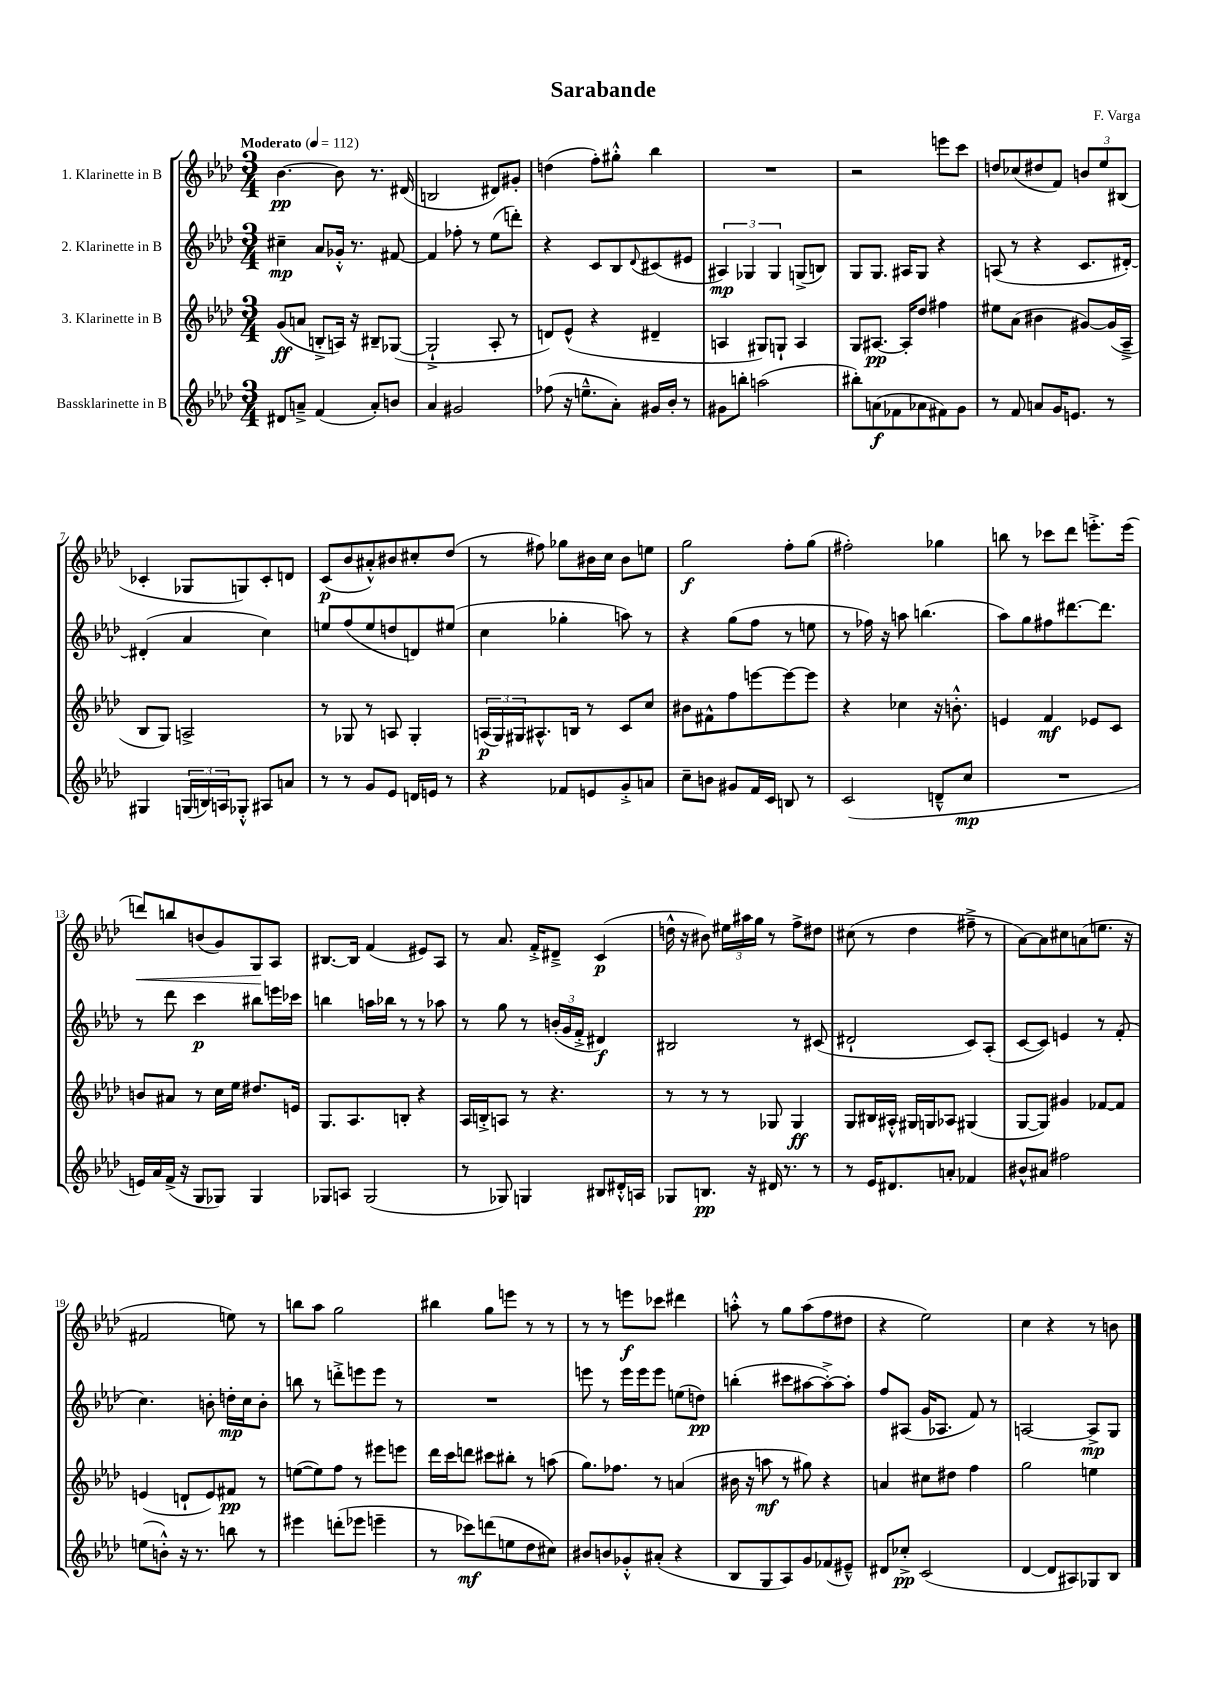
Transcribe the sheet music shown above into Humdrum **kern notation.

**kern	**dynam	**kern	**dynam	**kern	**dynam	**kern	**dynam
*part4	*part4	*part3	*part3	*part2	*part2	*part1	*part1
*staff4	*staff4	*staff3	*staff3	*staff2	*staff2	*staff1	*staff1
*I"Bassklarinette in B	*	*I"3. Klarinette in B	*	*I"2. Klarinette in B	*	*I"1. Klarinette in B	*
*clefG2	*	*clefG2	*	*clefG2	*	*clefG2	*
*k[b-e-a-d-]	*	*k[b-e-a-d-]	*	*k[b-e-a-d-]	*	*k[b-e-a-d-]	*
*M3/4	*	*M3/4	*	*M3/4	*	*M3/4	*
*MM112	*	*MM112	*	*MM112	*	*MM112	*
=1	=1	=1	=1	=1	=1	=1	=1
!	!	!	!	!	!	!LO:TX:a:B:t=Moderato	!
8d#X/L	.	(8g/L	ff	4cc#X~\	mp	[4.b-\	pp
8an~^/J	.	8an/J	.	.	.	.	.
(4f/	.	8Bn'^/L	.	8a-/L	.	.	.
.	.	16An/Jk)	.	16g-X'^^/Jk	.	8b-\]	.
.	.	16r	.	8.r	.	.	.
8a'/L)	.	8B#X~/L	.	.	.	8.r	.
8bn/J	.	([8G-X/J	.	[8f#X/	.	.	.
.	.	.	.	.	.	(16d#X/	.
=2	=2	=2	=2	=2	=2	=2	=2
4a-/	.	2G-`^/]	.	4f#/]	.	2Bn/	.
2g#X/	.	.	.	8ff-X'\	.	.	.
.	.	.	.	8r	.	.	.
.	.	8A-'/	.	(8ee-\L	.	8d#X/L)	.
.	.	8r	.	8dddn'\J)	.	8g#X'/J	.
=3	=3	=3	=3	=3	=3	=3	=3
(8ff-X\	.	8dn/L)	.	4r	.	(4ddn\	.
16r	.	(8e-^^/J	.	.	.	.	.
8.een~^^\L	.	.	.	.	.	.	.
.	.	4r	.	8c/L	.	8ff'\L)	.
8a-'\J)	.	.	.	8B-/	.	8gg#X'^^\J	.
.	.	.	.	8qqd-/	.	.	.
16g#X/LL	.	4d#X~/	.	(8c#X/	.	4bb-\	.
16b-'/JJ	.	.	.	.	.	.	.
8r	.	.	.	8e#X/J	.	.	.
=4	=4	=4	=4	=4	=4	=4	=4
8g#X\L	.	4An/	.	6A#X/)	mp	2.r	.
8bbn'\J	.	.	.	.	.	.	.
.	.	.	.	6G-X/	.	.	.
(2aan\	.	8G#X/L)	.	.	.	.	.
.	.	.	.	6G-/	.	.	.
.	.	8Gn`/J	.	.	.	.	.
.	.	4A/	.	(8Gn^/L	.	.	.
.	.	.	.	8Bn/J)	.	.	.
=5	=5	=5	=5	=5	=5	=5	=5
8bb#X'\L)	.	8G/L	.	8G/L	.	2r	.
(8an\	f	[8.A#X/J	pp	8.G/J	.	.	.
8f-X\	.	.	.	.	.	.	.
.	.	16A#'/KL]	.	16A#X/KL	.	.	.
8a-X\	.	8dd-/J	.	8G/J	.	.	.
8f#X\)	.	4ff#X\	.	4r	.	8eeen\L	.
8g\J	.	.	.	.	.	8ccc\J	.
=6	=6	=6	=6	=6	=6	=6	=6
8r	.	8ee#X\L	.	(8An/	.	8ddn/L	.
8f/	.	(8a-\J	.	8r	.	(8cc-X/	.
8an/L	.	4b#X\	.	4r	.	8dd#X/	.
16g/K	.	.	.	.	.	8f/J)	.
8.en/J	.	.	.	.	.	.	.
.	.	[8g#X/L)	.	8.c/L	.	12bn/L	.
.	.	.	.	.	.	12ee-/	.
8r	.	(16g#/L]	.	.	.	.	.
.	.	.	.	.	.	(12B#X/J	.
.	.	16A-~^/JJ	.	[16d#X'/Jk)	.	.	.
!!LO:LB:g=z
=7	=7	=7	=7	=7	=7	=7	=7
4G#X/	.	8B-/L	.	(4d#X'/]	.	4c-X'/	.
.	.	8G/J)	.	.	.	.	.
(24Gn/LL	.	2An^/	.	4a-/	.	8G-X/L	.
24Bn/)	.	.	.	.	.	.	.
24An/J	.	.	.	.	.	.	.
8G-X'^^/J	.	.	.	.	.	8Gn/)	.
8A#X/L	.	.	.	4cc\)	.	8c-'/	.
8an/J	.	.	.	.	.	8dn/J	.
=8	=8	=8	=8	=8	=8	=8	=8
8r	.	8r	.	8een/L	.	(8c/L	p
8r	.	8G-X/	.	(8ff/	.	8b-/	.
8g/L	.	8r	.	8ee/	.	8a#X'^^/)	.
8e-/J	.	8An/	.	8ddn/	.	8b#X/	.
16dn/LL	.	4G-'/	.	8dn/)	.	8cc#X'/	.
16en/JJ	.	.	.	.	.	.	.
8r	.	.	.	(8ee#X/J	.	(8dd-/J	.
=9	=9	=9	=9	=9	=9	=9	=9
4r	.	(24An/LL	p	4cc\	.	8r	.
.	.	24G/)	.	.	.	.	.
.	.	24G#X/J	.	.	.	.	.
.	.	8.A#X^^/	.	.	.	8ff#X\)	.
8f-X/L	.	.	.	4gg-X'\	.	8gg-X\L	.
.	.	16Bn/Jk	.	.	.	.	.
8en/	.	8r	.	.	.	16b#X\L	.
.	.	.	.	.	.	16cc\JJ	.
8g'^/	.	8c/L	.	8aan\)	.	8b#\L	.
8an/J	.	8cc/J	.	8r	.	8een\J	.
=10	=10	=10	=10	=10	=10	=10	=10
8cc~\L	.	8b#X\L	.	4r	.	2gg\	f
8bn\J	.	8f#X^^\	.	.	.	.	.
8g#X/L	.	8ff\	.	(8gg\L	.	.	.
16f/L	.	[8eeen\	.	8ff\J	.	.	.
16c/JJ	.	.	.	.	.	.	.
8Bn/	.	8eee\_	.	8r	.	8ff'\L	.
8r	.	8eee\J]	.	8een\	.	(8gg\J	.
=11	=11	=11	=11	=11	=11	=11	=11
(2c/	.	4r	.	8r	.	2ff#X'\)	.
.	.	.	.	16ff-X\)	.	.	.
.	.	.	.	16r	.	.	.
.	.	4cc-X\	.	8aan\	.	.	.
.	.	.	.	(4.bbn\	.	.	.
8dn~^^/L	.	16r	.	.	.	4gg-X\	.
.	.	8.bn'^^\	.	.	.	.	.
8cc/J	mp	.	.	.	.	.	.
=12	=12	=12	=12	=12	=12	=12	=12
2.r	.	4en/	.	8aa-\L)	.	8bbn\	.
.	.	.	.	8gg\	.	8r	.
.	.	4f/	mf	8ff#X\	.	8ccc-X\L	.
.	.	.	.	[8.ddd#X\	.	8ddd-\J	.
.	.	8e-X/L	.	.	.	8.eeen'^\L	.
.	.	.	.	8.ddd#\J]	.	.	.
.	.	8c/J	.	.	.	.	.
.	.	.	.	.	.	(16eee\Jk	.
!!LO:LB:g=z
=13	=13	=13	=13	=13	=13	=13	=13
!	!	!	!	!	!	!	!LO:HP:b
16en/LL)	.	8bn/L	.	8r	.	8dddn/L)	<
16a-/	.	.	.	.	.	.	.
(16f^/JJ	.	8a#X/J	.	8ddd-\	.	8bbn/	.
16r	.	.	.	.	.	.	.
8G/L	.	8r	.	4ccc\	p	(8bn/	.
8G-X/J)	.	16cc\LL	.	.	.	8g/)	.
.	.	16ee-\JJ	.	.	.	.	.
4G-/	.	8.dd#X/L	.	8bb#X\L	.	8G/	.
.	.	.	.	16eeen\L	.	8A-/J	[
.	.	16en/Jk	.	16ccc-X\JJ	.	.	.
=14	=14	=14	=14	=14	=14	=14	=14
8G-X/L	.	8.G/L	.	4bbn\	.	[8.B#X/L	.
8An/J	.	.	.	.	.	.	.
.	.	8.A-/	.	.	.	16B#/Jk]	.
(2G-/	.	.	.	16aan\LL	.	(4f/	.
.	.	.	.	16bb-X\JJ	.	.	.
.	.	8Bn'/J	.	8r	.	.	.
.	.	4r	.	8r	.	8e#X/L)	.
.	.	.	.	8aa-X\	.	8A-/J	.
=15	=15	=15	=15	=15	=15	=15	=15
8r	.	16A-/LL	.	8r	.	8r	.
.	.	16Bn'^/J	.	.	.	.	.
8G-X/)	.	8An/J	.	8gg\	.	8.a-/	.
4Gn/	.	8r	.	8r	.	.	.
.	.	.	.	.	.	16f'^/KL	.
.	.	4.r	.	(24bn'/LL	.	8d#X~^/J	.
.	.	.	.	24g/	.	.	.
.	.	.	.	24f'^/JJ	.	.	.
8B#X/L	.	.	.	4d#X/)	f	(4c/	p
16d#X'^^/L	.	.	.	.	.	.	.
16An/JJ	.	.	.	.	.	.	.
=16	=16	=16	=16	=16	=16	=16	=16
8G-X/L	.	8r	.	2B#X/	.	16ddn^^\	.
.	.	.	.	.	.	16r	.
8.Bn/J	pp	8r	.	.	.	8b#X\)	.
.	.	8r	.	.	.	24ee#X\LL	.
.	.	.	.	.	.	24aa#X\	.
16r	.	.	.	.	.	.	.
.	.	.	.	.	.	24gg\JJ	.
16d#X/	.	8G-X/	.	.	.	8r	.
8.r	.	.	.	.	.	.	.
.	.	4G-/	ff	8r	.	8ff^\L	.
8r	.	.	.	(8c#X/	.	8dd#X\J	.
=17	=17	=17	=17	=17	=17	=17	=17
8r	.	8G/L	.	2d#X`/	.	(8cc#X\	.
16e-/KL	.	16B#X/L	.	.	.	8r	.
8.d#X/	.	16A#X'^^/JJ	.	.	.	.	.
.	.	16G#X/LL	.	.	.	4dd-\	.
.	.	16Gn/J	.	.	.	.	.
8an'/J	.	8A-X/J	.	.	.	.	.
4f-X/	.	(4G#X/	.	8c/L)	.	8ff#X~^\	.
.	.	.	.	(8A-'/J	.	8r	.
=18	=18	=18	=18	=18	=18	=18	=18
8b#X^^/L	.	[8G/L	.	[8c/L	.	[8a-\L)	.
8a#X/J	.	8G/J])	.	8c/J])	.	8a-\]	.
2ff#X\	.	4g#X/	.	4en/	.	8cc#X\	.
.	.	.	.	.	.	(8an\	.
.	.	[8f-X/L	.	8r	.	8.een\J	.
.	.	8f-/J]	.	(8f'/	.	.	.
.	.	.	.	.	.	16r	.
!!LO:LB:g=z
=19	=19	=19	=19	=19	=19	=19	=19
(8een\L	.	(4en/	.	4.cc\)	.	2f#X/	.
8bn'^^\J)	.	.	.	.	.	.	.
16r	.	8dn`/L	.	.	.	.	.
8.r	.	.	.	.	.	.	.
.	.	8e/)	.	8bn'\	.	.	.
8bbn\	.	8f#X/J	pp	16ddn'\LL	mp	8een\)	.
.	.	.	.	16cc\J	.	.	.
8r	.	8r	.	8b'\J	.	8r	.
=20	=20	=20	=20	=20	=20	=20	=20
4eee#X\	.	([8een\L	.	8bbn\	.	8bbn\L	.
.	.	8ee\])	.	8r	.	8aa-\J	.
(8dddn'\L	.	8ff\J	.	8dddn'^\L	.	2gg\	.
8eee-X\J	.	8r	.	8eeen\	.	.	.
4eeen~\	.	8eee#X\L	.	8eee\J	.	.	.
.	.	8eeen\J	.	8r	.	.	.
=21	=21	=21	=21	=21	=21	=21	=21
8r	.	16ddd-\LL	.	2.r	.	4bb#X\	.
.	.	16ccc\J	.	.	.	.	.
8ccc-X\L)	mf	8dddn\J	.	.	.	.	.
(8dddn\	.	8ccc#X\L	.	.	.	8gg\L	.
8een\	.	8bb#X'\J	.	.	.	8eeen\J	.
8dd-\	.	8r	.	.	.	8r	.
8cc#X\J)	.	(8aan\	.	.	.	8r	.
=22	=22	=22	=22	=22	=22	=22	=22
8b#X/L	.	8.gg\L)	.	8eeen\	.	8r	.
8bn/	.	.	.	8r	.	8r	.
.	.	8.ff-X\J	.	.	.	.	.
8g-X'^^/	.	.	.	16eee\LL	.	8eeen\L	f
.	.	.	.	16eee\J	.	.	.
(8a#X'/J	.	8r	.	8eee\J	.	8ccc-X\J	.
4r	.	(4an/	.	(8een\L	.	4ddd#X\	.
.	.	.	.	8ddn\J)	pp	.	.
=23	=23	=23	=23	=23	=23	=23	=23
8B-/L	.	16b#X\	.	(4bbn'\	.	8aan'^^\	.
.	.	16r	.	.	.	.	.
8G/	.	8aan\	mf	.	.	8r	.
8A-/)	.	8r	.	8ccc#X\L	.	8gg\L	.
8g/	.	8gg#X\)	.	[8aa#X\	.	(8aa\	.
(8f-X/	.	4r	.	8aa#'^\_)	.	8ff\	.
8e#X~^^/J)	.	.	.	8aa#'\J]	.	8dd#X\J	.
=24	=24	=24	=24	=24	=24	=24	=24
8d#X/L	.	4an/	.	8ff/L	.	4r	.
8cc-X'^/J	pp	.	.	(8A#X/J	.	.	.
(2c/	.	8cc#X\L	.	16g/KL	.	2ee-\)	.
.	.	.	.	8.A-X/J	.	.	.
.	.	8dd#X\J	.	.	.	.	.
.	.	4ff\	.	8f/)	.	.	.
.	.	.	.	8r	.	.	.
=25	=25	=25	=25	=25	=25	=25	=25
[4d-/	.	2gg\	.	[2An/	.	4cc\	.
8d-/L]	.	.	.	.	.	4r	.
8A#X/)	.	.	.	.	.	.	.
8G-X/	.	4een\	.	8A^/L]	mp	8r	.
8B-/J	.	.	.	8G/J	.	8bn\	.
==	==	==	==	==	==	==	==
*-	*-	*-	*-	*-	*-	*-	*-
